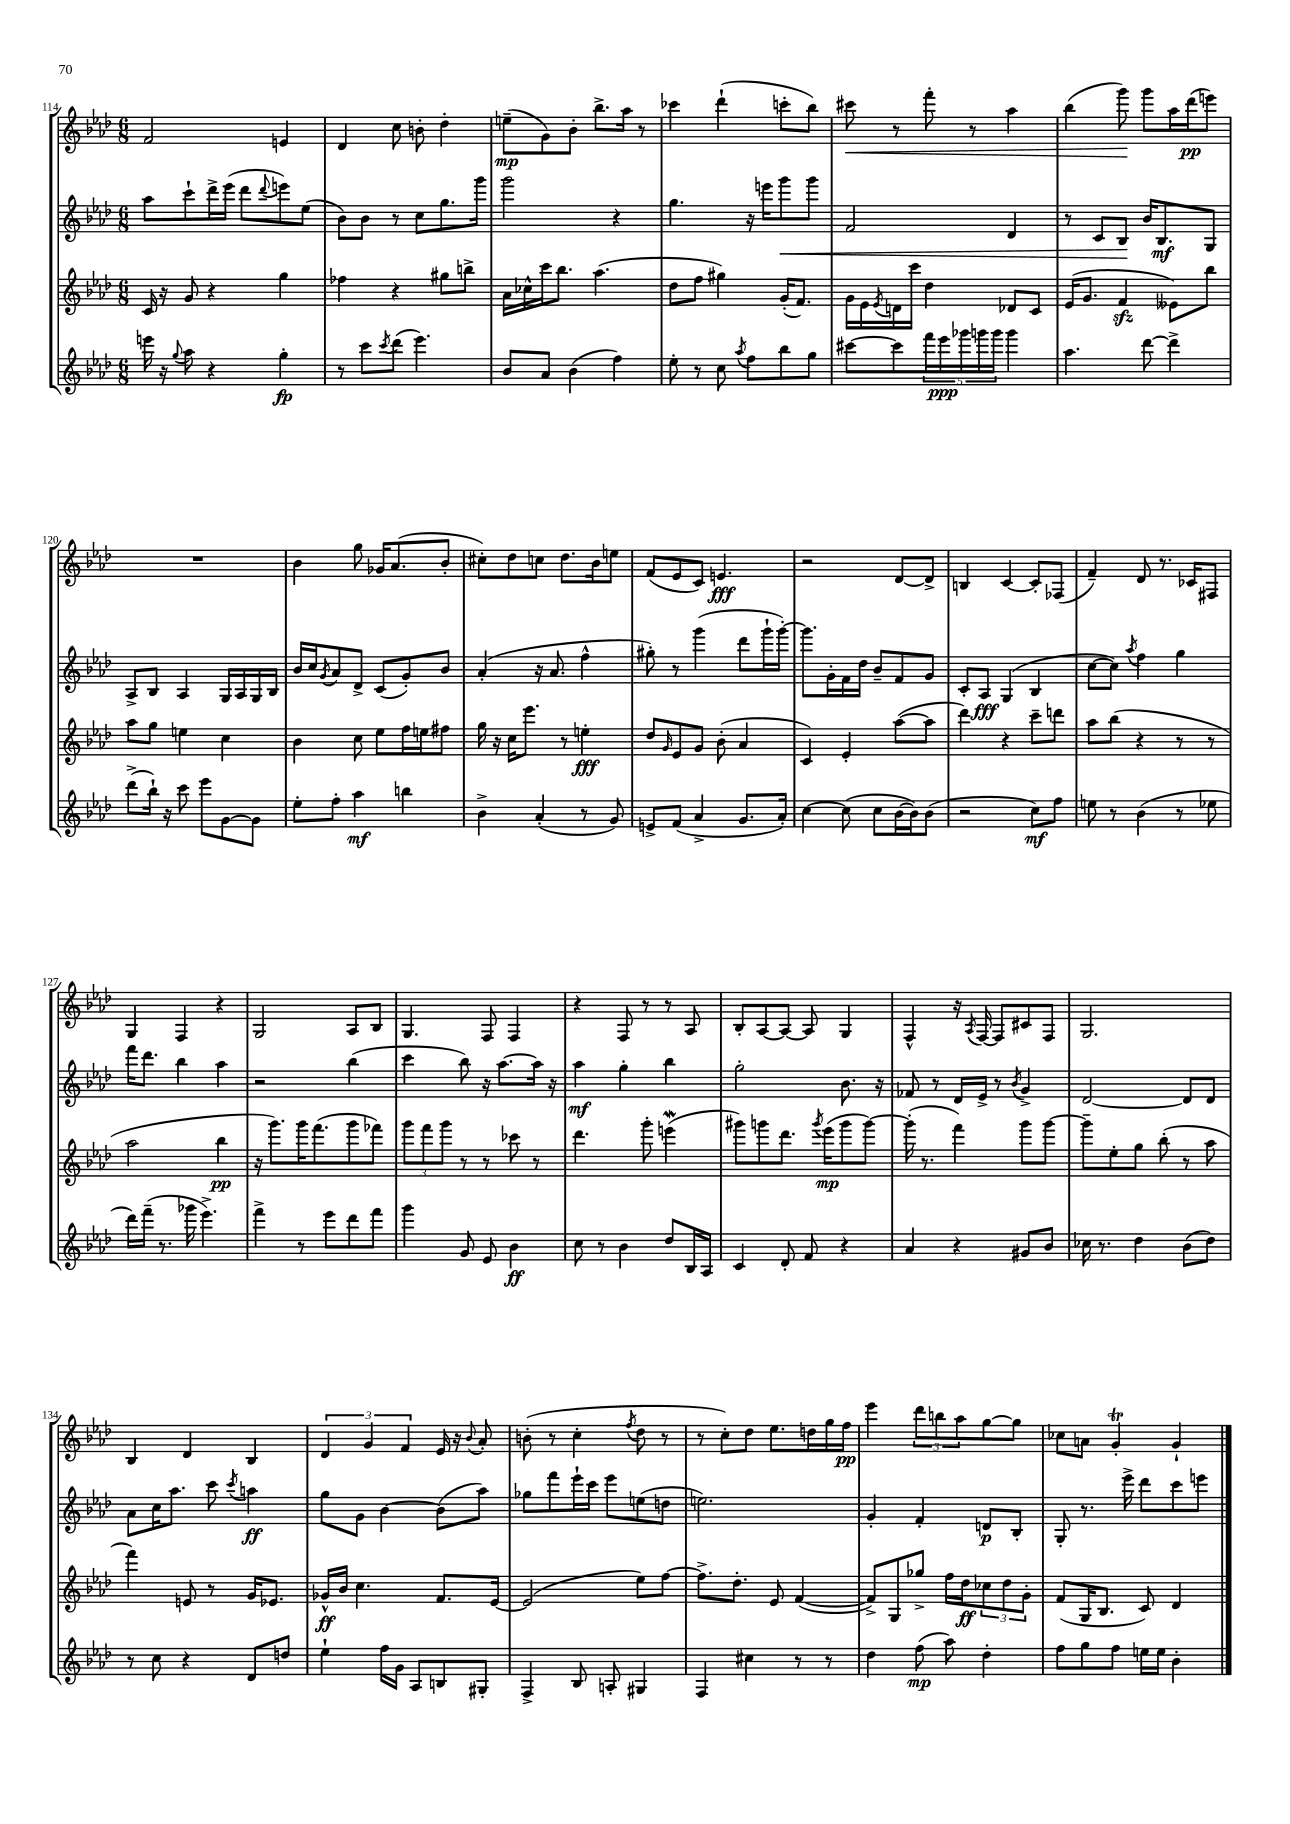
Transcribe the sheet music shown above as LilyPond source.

<<
\new StaffGroup <<
\new Staff = "s0" {
    \clef treble \key aes \major \numericTimeSignature \time 6/8
    f'2 e'4 |
    des'4 c''8 b'8-. des''4-. |
    e''8--\mp( g'8) bes'8-. bes''8.-> aes''16 r8 |
    ces'''4 des'''4-!( c'''8-. bes''8) |
    cis'''8\< r8 f'''8-. r8 aes''4 |
    bes''4( g'''8\!) g'''8 aes''16 des'''16\pp( e'''8) |
    R2. |
    bes'4 g''8 ges'16 aes'8.( bes'8-. |
    cis''8-.) des''8 c''8 des''8. bes'16 e''8 |
    f'8( ees'8 c'8) e'4.\fff |
    r2 des'8~ des'8-> |
    b4 c'4~ c'8-. fes8( |
    f'4--) des'8 r8. ces'16 fis8 |
    g4 f4 r4 |
    g2 aes8 bes8 |
    g4. f8 f4 |
    r4 f8 r8 r8 aes8 |
    bes8-. aes8~ aes8~ aes8 g4 |
    f4-^ r16 \acciaccatura { aes8 } f16~ f8 cis'8 f8 |
    g2. |
    bes4 des'4 bes4 |
    \tuplet 3/2 { des'4 g'4 f'4 } ees'16 r16 \appoggiatura { bes'8 } aes'8-. |
    b'8-.( r8 c''4-. \acciaccatura { f''8 } des''8 r8 |
    r8 c''8-.) des''8 ees''8. d''16 g''16 f''16\pp |
    ees'''4 \tuplet 3/2 { des'''8 b''8 aes''8 } g''8~ g''8 |
    ces''8 a'8 g'4-.\trill g'4-! \bar "|." |
}
\new Staff = "s1" {
    \clef treble \key aes \major \numericTimeSignature \time 6/8
    aes''8 c'''8-! des'''16-> ees'''16( des'''8 \appoggiatura { des'''8 } e'''8) ees''8( |
    bes'8) bes'8 r8 c''8 g''8. g'''16 |
    g'''2 r4 |
    g''4. r16 e'''16 g'''8\< g'''8 |
    f'2 des'4 |
    r8 c'8 bes8\! bes'16 bes8.\mf g8 |
    aes8-> bes8 aes4 g16 aes16 g16 bes16 |
    bes'16 c''16 \acciaccatura { g'8 } aes'8 des'8-> c'8( g'8-.) bes'8 |
    aes'4-.( r16 aes'8. f''4-^ |
    gis''8-.) r8 g'''4( des'''8 g'''16-! g'''16~-.) |
    g'''8. g'16-. f'16 des''16 bes'8-- f'8 g'8 |
    c'8-. aes8\fff g4( bes4 |
    c''8~ c''8) \acciaccatura { aes''8 } f''4 g''4 |
    f'''16 des'''8. bes''4 aes''4 |
    r2 bes''4( |
    c'''4 bes''8) r16 aes''8.~ aes''16 r16 |
    aes''4\mf g''4-. bes''4 |
    g''2-. bes'8. r16 |
    fes'8 r8 des'16 ees'16-> r8 \acciaccatura { bes'8 } g'4-> |
    des'2~ des'8 des'8 |
    aes'8 c''16 aes''8. c'''8 \acciaccatura { c'''8 } a''4\ff |
    g''8 g'8 bes'4~ bes'8( aes''8) |
    ges''8 f'''8 ees'''16-! c'''16 ees'''8 e''8( d''8 |
    e''2.) |
    g'4-. f'4-. d'8\p bes8-. |
    g8-. r8. ees'''16-> des'''8 c'''8 e'''8 \bar "|." |
}
\new Staff = "s2" {
    \clef treble \key aes \major \numericTimeSignature \time 6/8
    c'16 r16 g'8 r4 g''4 |
    fes''4 r4 gis''8 b''8-> |
    aes'16 ces''16-^ c'''16 bes''8. aes''4.( |
    des''8 f''8 gis''4) g'16-.( f'8.) |
    g'16 ees'16 \acciaccatura { ees'8 } d'16 c'''16 des''4 des'8 c'8 |
    ees'16( g'8. f'4\sfz eeses'8) bes''8 |
    aes''8 g''8 e''4 c''4 |
    bes'4 c''8 ees''8 f''16 e''16 fis''8 |
    g''16 r16 c''16 ees'''8. r8 e''4-.\fff |
    des''8 \grace { g'16 } ees'8 g'8 bes'8-.( aes'4 |
    c'4) ees'4-. aes''8~( aes''8 |
    des'''4) r4 c'''8-- d'''8 |
    aes''8 bes''8( r4 r8 r8 |
    aes''2 bes''4\pp |
    r16 g'''8.) g'''16 f'''8.( g'''8 fes'''8) |
    \tuplet 3/2 { g'''8 f'''8 g'''8 } r8 r8 ces'''8 r8 |
    des'''4. g'''8-. e'''4\mordent( |
    gis'''8) g'''8 des'''8. \acciaccatura { g'''8 } ees'''16\mp( g'''8 g'''8~) |
    g'''16-.( r8. f'''4) g'''8 g'''8~ |
    g'''8-- ees''8-. g''8 bes''8-.( r8 aes''8 |
    f'''4) e'8 r8 g'16 ees'8. |
    ges'16-^\ff bes'16 c''4. f'8. ees'16~ |
    ees'2( ees''8) f''8~ |
    f''8.-> des''8.-. ees'8 f'4~( |
    f'8->) g8 ges''8-> f''16 des''16\ff \tuplet 3/2 { ces''8 des''8 g'8-. } |
    f'8( g16 bes8. c'8) des'4 \bar "|." |
}
\new Staff = "s3" {
    \clef treble \key aes \major \numericTimeSignature \time 6/8
    e'''16 r16 \appoggiatura { g''8 } aes''8 r4 g''4-.\fp |
    r8 c'''8 \acciaccatura { c'''8 } des'''8( ees'''4.) |
    bes'8 aes'8 bes'4( f''4) |
    ees''8-. r8 c''8 \acciaccatura { aes''8 } f''8 bes''8 g''8 |
    cis'''8~ cis'''8 \tuplet 5/4 { f'''16 ees'''16\ppp ges'''16 g'''16 g'''16 } g'''4 |
    aes''4. des'''8~ des'''4-> |
    des'''8->( bes''16-!) r16 c'''8 ees'''8 g'8~ g'8 |
    ees''8-. f''8-. aes''4\mf b''4 |
    bes'4-> aes'4-.( r8 g'8) |
    e'8-> f'8( aes'4-> g'8. aes'16-.) |
    c''4~ c''8( c''8 bes'16~ bes'16) bes'8( |
    r2 c''8\mf) f''8 |
    e''8 r8 bes'4( r8 ees''8 |
    des'''16) f'''16--( r8. ges'''16 ees'''4.->) |
    f'''4-> r8 ees'''8 des'''8 f'''8 |
    g'''4 g'8 ees'8 bes'4\ff |
    c''8 r8 bes'4 des''8 bes16 aes16 |
    c'4 des'8-. f'8 r4 |
    aes'4 r4 gis'8 bes'8 |
    ces''16 r8. des''4 bes'8( des''8) |
    r8 c''8 r4 des'8 d''8 |
    ees''4-! f''16 g'16 aes8 b8 gis8-. |
    f4-> bes8 a8-. gis4 |
    f4 cis''4 r8 r8 |
    des''4 f''8\mp( aes''8) des''4-. |
    f''8 g''8 f''8 e''16 e''16 bes'4-. \bar "|." |
}
>>
>>
\layout { \context { \Score currentBarNumber = #114 } }
